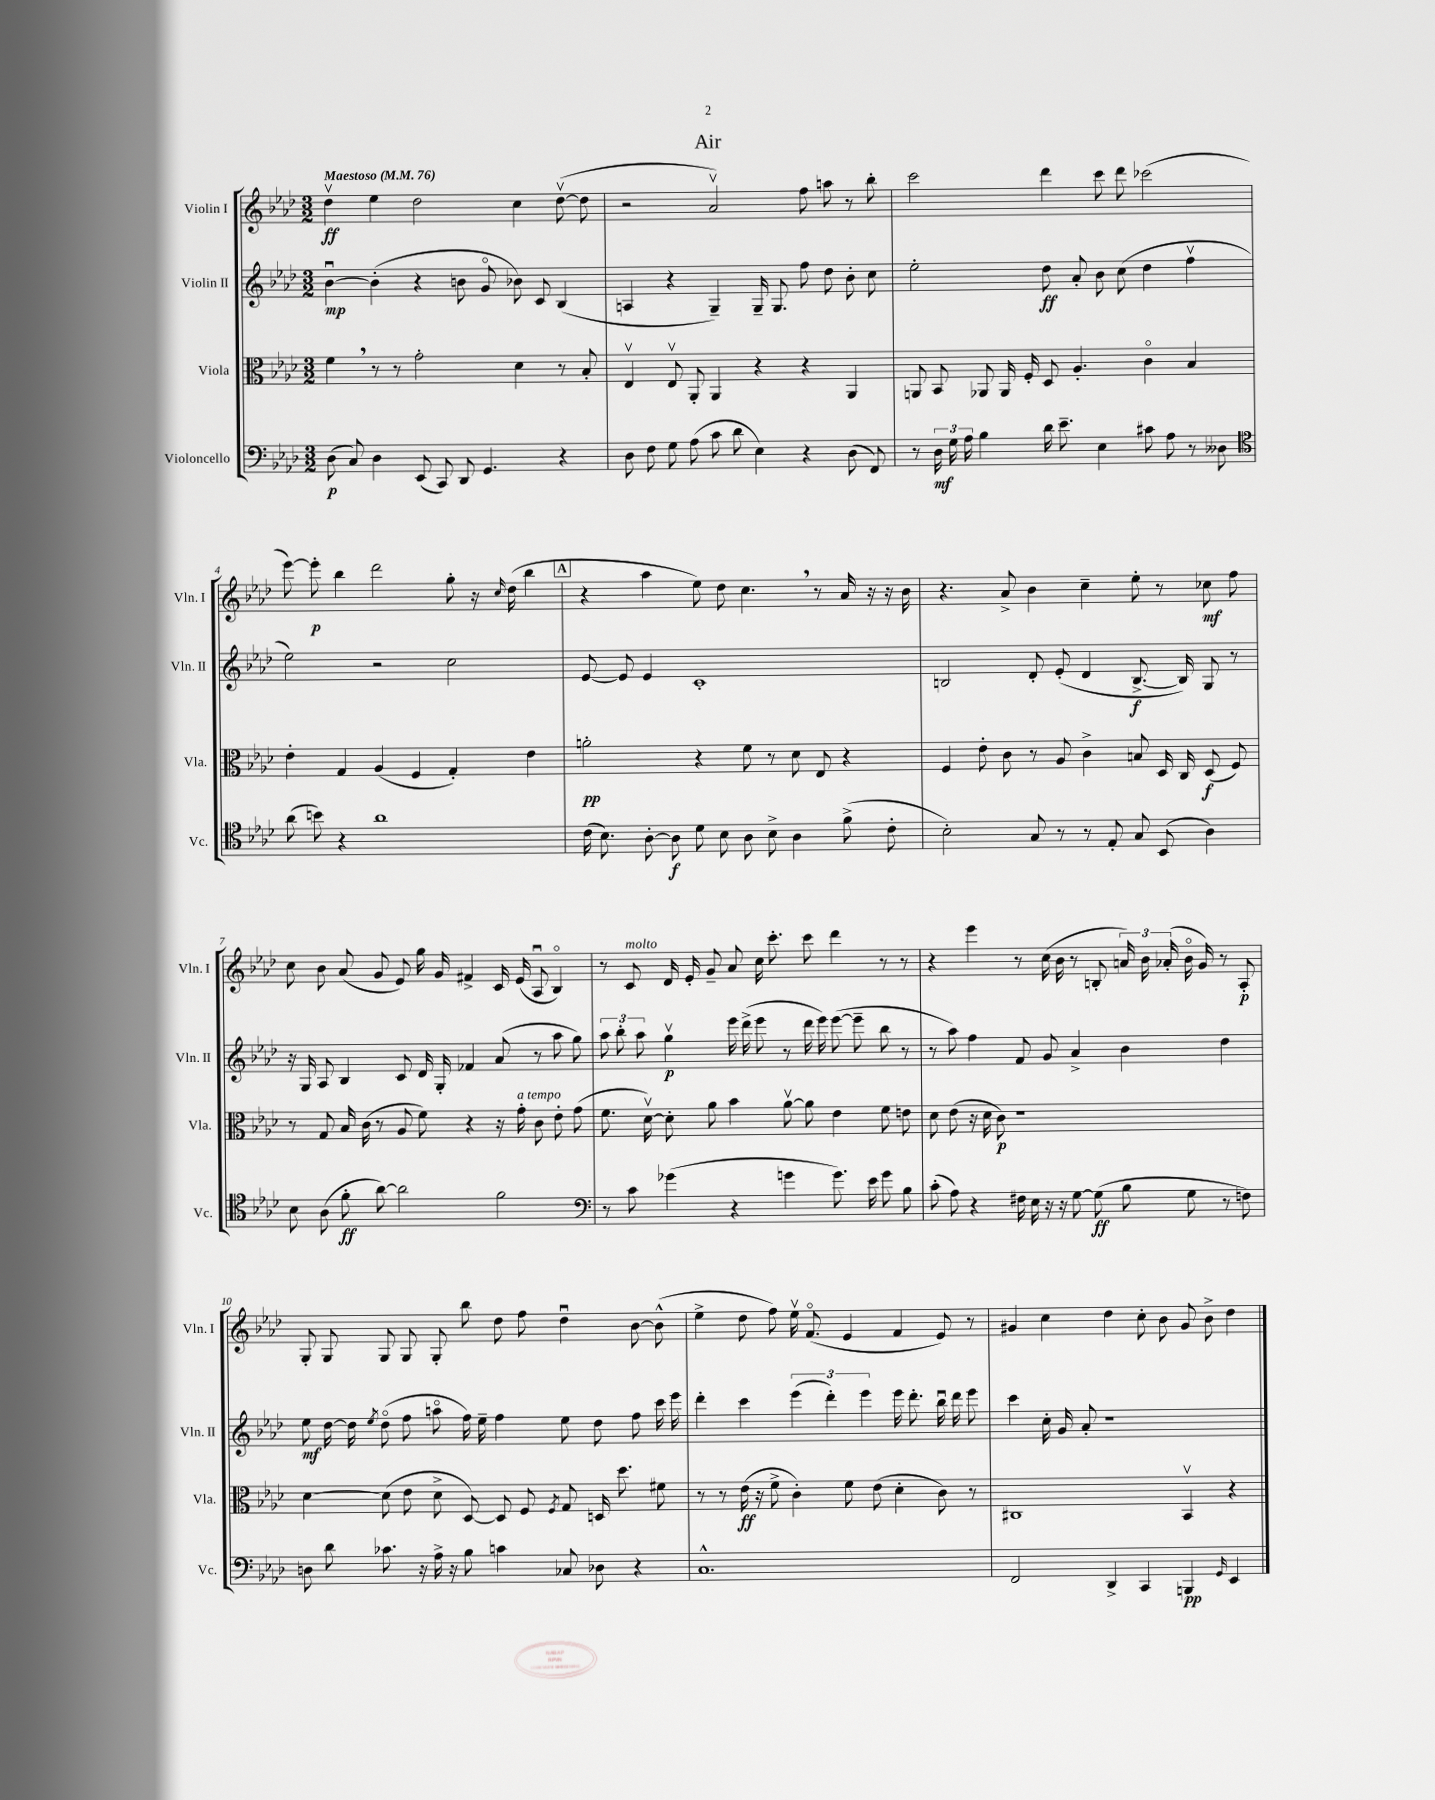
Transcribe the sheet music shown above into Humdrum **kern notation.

**kern	**kern	**kern	**kern
*staff4	*staff3	*staff2	*staff1
*clefF4	*clefC3	*clefG2	*clefG2
*k[b-e-a-d-]	*k[b-e-a-d-]	*k[b-e-a-d-]	*k[b-e-a-d-]
*M3/2	*M3/2	*M3/2	*M3/2
*MM76	*MM76	*MM76	*MM76
(8D-\	4f\	[4b-u\	4dd-v\
8C/)	.	.	.
4D-\	8r	(4b-'\]	4ee-\
.	8r	.	.
(8EE-/	2g'\	4r	2dd-\
8CC/)	.	.	.
8DD-/	.	8b\	.
4.GG/	.	8go/	.
.	4d-\	8b-\)	4cc\
.	.	8c/	.
4r	8r	(4B-/	([8dd-v\
.	8B-'/	.	8dd-\]
=	=	=	=
8D-\	4E-v/	4A/	2r
8F\	.	.	.
8G\	8E-v/	4r	.
(8A-\	8AA-'/	.	.
8c\	4AA-/	4G~/)	2a-v/)
8d-\	.	.	.
4E-\)	4r	16G~/	.
.	.	8.G/	.
4r	4r	8ff\	8ff\
.	.	8dd-\	8aa\
(8D-\	4AA-/	8b-'\	8r
8FF/)	.	8cc\	8bb-'\
=	=	=	=
8r	8AA/	2ee-'\	2ccc\
24D-\	8BB-/	.	.
24G\	.	.	.
24A-\	.	.	.
4B-\	8AA-/	.	.
.	16AA-/	.	.
.	16F'/	.	.
16d-\	8D-/	8dd-\	4ddd-\
8.e-~\	.	.	.
.	4.A-'/	8a-'/	.
4E-\	.	8b-\	8ccc\
.	.	(8cc\	8ddd-\
8c#\	4co\	4dd-\	(2ccc-\
8A-\	.	.	.
8r	4B-/	4ffv\	.
8D--\	.	.	.
=	=	=	=
*clefC4	*	*	*
(8a-\	4e-'\	2ee-\)	[8eee-\)
8b\)	.	.	8eee-'\]
4r	4G/	.	4bb-\
1a-	(4A-/	2r	2ddd-\
.	4F/	.	.
.	4G'/)	2cc\	8gg'\
.	.	.	16r
.	.	.	16qqcc/
.	.	.	(16dd-\
.	4e-\	.	4bb-\
=	=	=	=
(16c\	2a'\	[8e-/	4r
8.B-\)	.	.	.
.	.	8e-/]	.
[8A-'\	.	4e-/	4aa-\
8A-\]	.	.	.
8d-\	4r	1c'	8ee-\)
8B-\	.	.	8dd-\
8A-\	8f\	.	4.cc\
8B-^\	8r	.	.
4A-\	8d-\	.	.
.	8E-/	.	8r
(8f^\	4r	.	16a-/
.	.	.	16r
8c'\	.	.	16r
.	.	.	16b-\
=	=	=	=
2B-'\)	4F/	2B/	4.r
.	8e-'\	.	.
.	8c\	.	8a-^/
8G/	8r	8d-'/	4b-\
8r	8A-/	(8e-'/	.
8r	4c^\	4d-/	4cc~\
8E-'/	.	.	.
8G/	8B/	[8.B^/	8ee-'\
(8BB-/	16D-/	.	8r
.	16C/	16B/])	.
4A-\)	(8D-/	8G/	8cc-\
.	8F/)	8r	8ff\
=	=	=	=
8B-\	8r	16r	8cc\
.	.	16G/	.
(8A-\	8G/	8A-/	8b-\
8f'\	16B-/	4B-/	(8a-/
.	(16c\	.	.
[8a-\)	8r	.	8g/
2a-\]	8A-/	8c/	8e-/)
.	8f\)	16d-/	16gg\
.	.	16G'/	16g/
.	4r	4f-/	4f#^/
2f\	16r	(8a-/	16c/
.	16g'\	.	(16e-/
.	8c\	8r	8A-u/
.	8e-'\	8aa-\	4B-o/)
.	(8g\	8gg\)	.
=	=	=	=
*clefF4	*	*	*
8r	8.f\	12aa-\	8r
.	.	12bb-'\	.
8c\	.	.	8c/
.	.	12aa-\	.
.	[16d-v\)	.	.
(4g-\	8d-'\]	4ggv\	16d-/
.	.	.	16e-'/
.	8a-\	.	8g~/
4r	4b-\	16eee-\	8a-/
.	.	(16ddd-^\	.
.	.	8eee-\	16cc\
.	.	.	8.ccc'\
4g\	[8a-v\	8r	.
.	8a-\]	16ddd-\	8ccc\
.	.	16eee-\)	.
8.g\)	4e-\	([8eee-\	4ddd-\
.	.	8eee-~\]	.
16e-\	.	.	.
8g\	8f\	8bb-\	8r
8B-\	8e\	8r	8r
=	=	=	=
(8c'\	8d-\	8r	4r
8A-\)	(8e-\	8aa-\)	.
4r	16r	4ff\	4eee-\
.	16d-\	.	.
.	8c\)	.	.
16F#\	1r	8f/	8r
16E-\	.	.	.
16r	.	8g/	(16cc\
16r	.	.	16b-\
[8G\	.	4a-^/	8r
(8G\]	.	.	8B'/
8B-\	.	4b-\	24a/)
.	.	.	24b-\
.	.	.	(24a-'/
8G\	.	.	16b-o\
.	.	.	16g/)
8r	.	4dd-\	8r
8F\)	.	.	8A-'/
=	=	=	=
8D\	[4d-\	8ee-\	8G'/
8d-\	.	[16dd-\	8G/
.	.	16dd-\]	.
.	.	8qee-/	.
8.c-\	(8d-\]	(8dd-o\	8G/
.	8e-\	8ff\	8G/
16r	.	.	.
16A-^\	8d-^\	8aao\	8G'/
16r	.	.	.
8B-\	[8D-/)	16ff\)	8bb-\
.	.	16ee-~\	.
4c\	8D-/]	4ff\	8dd-\
.	8F/	.	8ff\
.	8qF/	.	.
8C-/	8G/	8ee-\	4dd-u\
8D-\	16D/	8dd-\	.
.	8.dd-\	.	.
4r	.	8ff\	[8b-\
.	8f#\	16ccc\	(8b-^^\]
.	.	16eee-\	.
=	=	=	=
1.C^^	8r	4ddd-'\	4ee-^\
.	8r	.	.
.	(16e-\	4ccc\	8dd-\
.	16r	.	.
.	8f^\	.	8ff\)
.	4c'\)	(6eee-\	16ee-v\
.	.	.	(8.fo/
.	.	6ddd-'\)	.
.	8f\	.	4e-/
.	.	6eee-\	.
.	(8e-\	.	.
.	4d-'\	16eee-\	4f/
.	.	8.ddd-'\	.
.	8c\)	16bb-u\	8e-/)
.	.	16ddd-\	.
.	8r	8eee-\	8r
=	=	=	=
2FF/	1C#	4ccc\	4g#/
.	.	16cc'\	4cc\
.	.	16g/	.
.	.	8a-'/	.
4DD-^/	.	1r	4dd-\
4CC/	.	.	8cc'\
.	.	.	8b-\
4BBB/	4BB-v/	.	8g#/
.	.	.	8b-^\
16qqGG/	.	.	.
4EE-/	4r	.	4dd-\
==	==	==	==
*-	*-	*-	*-
